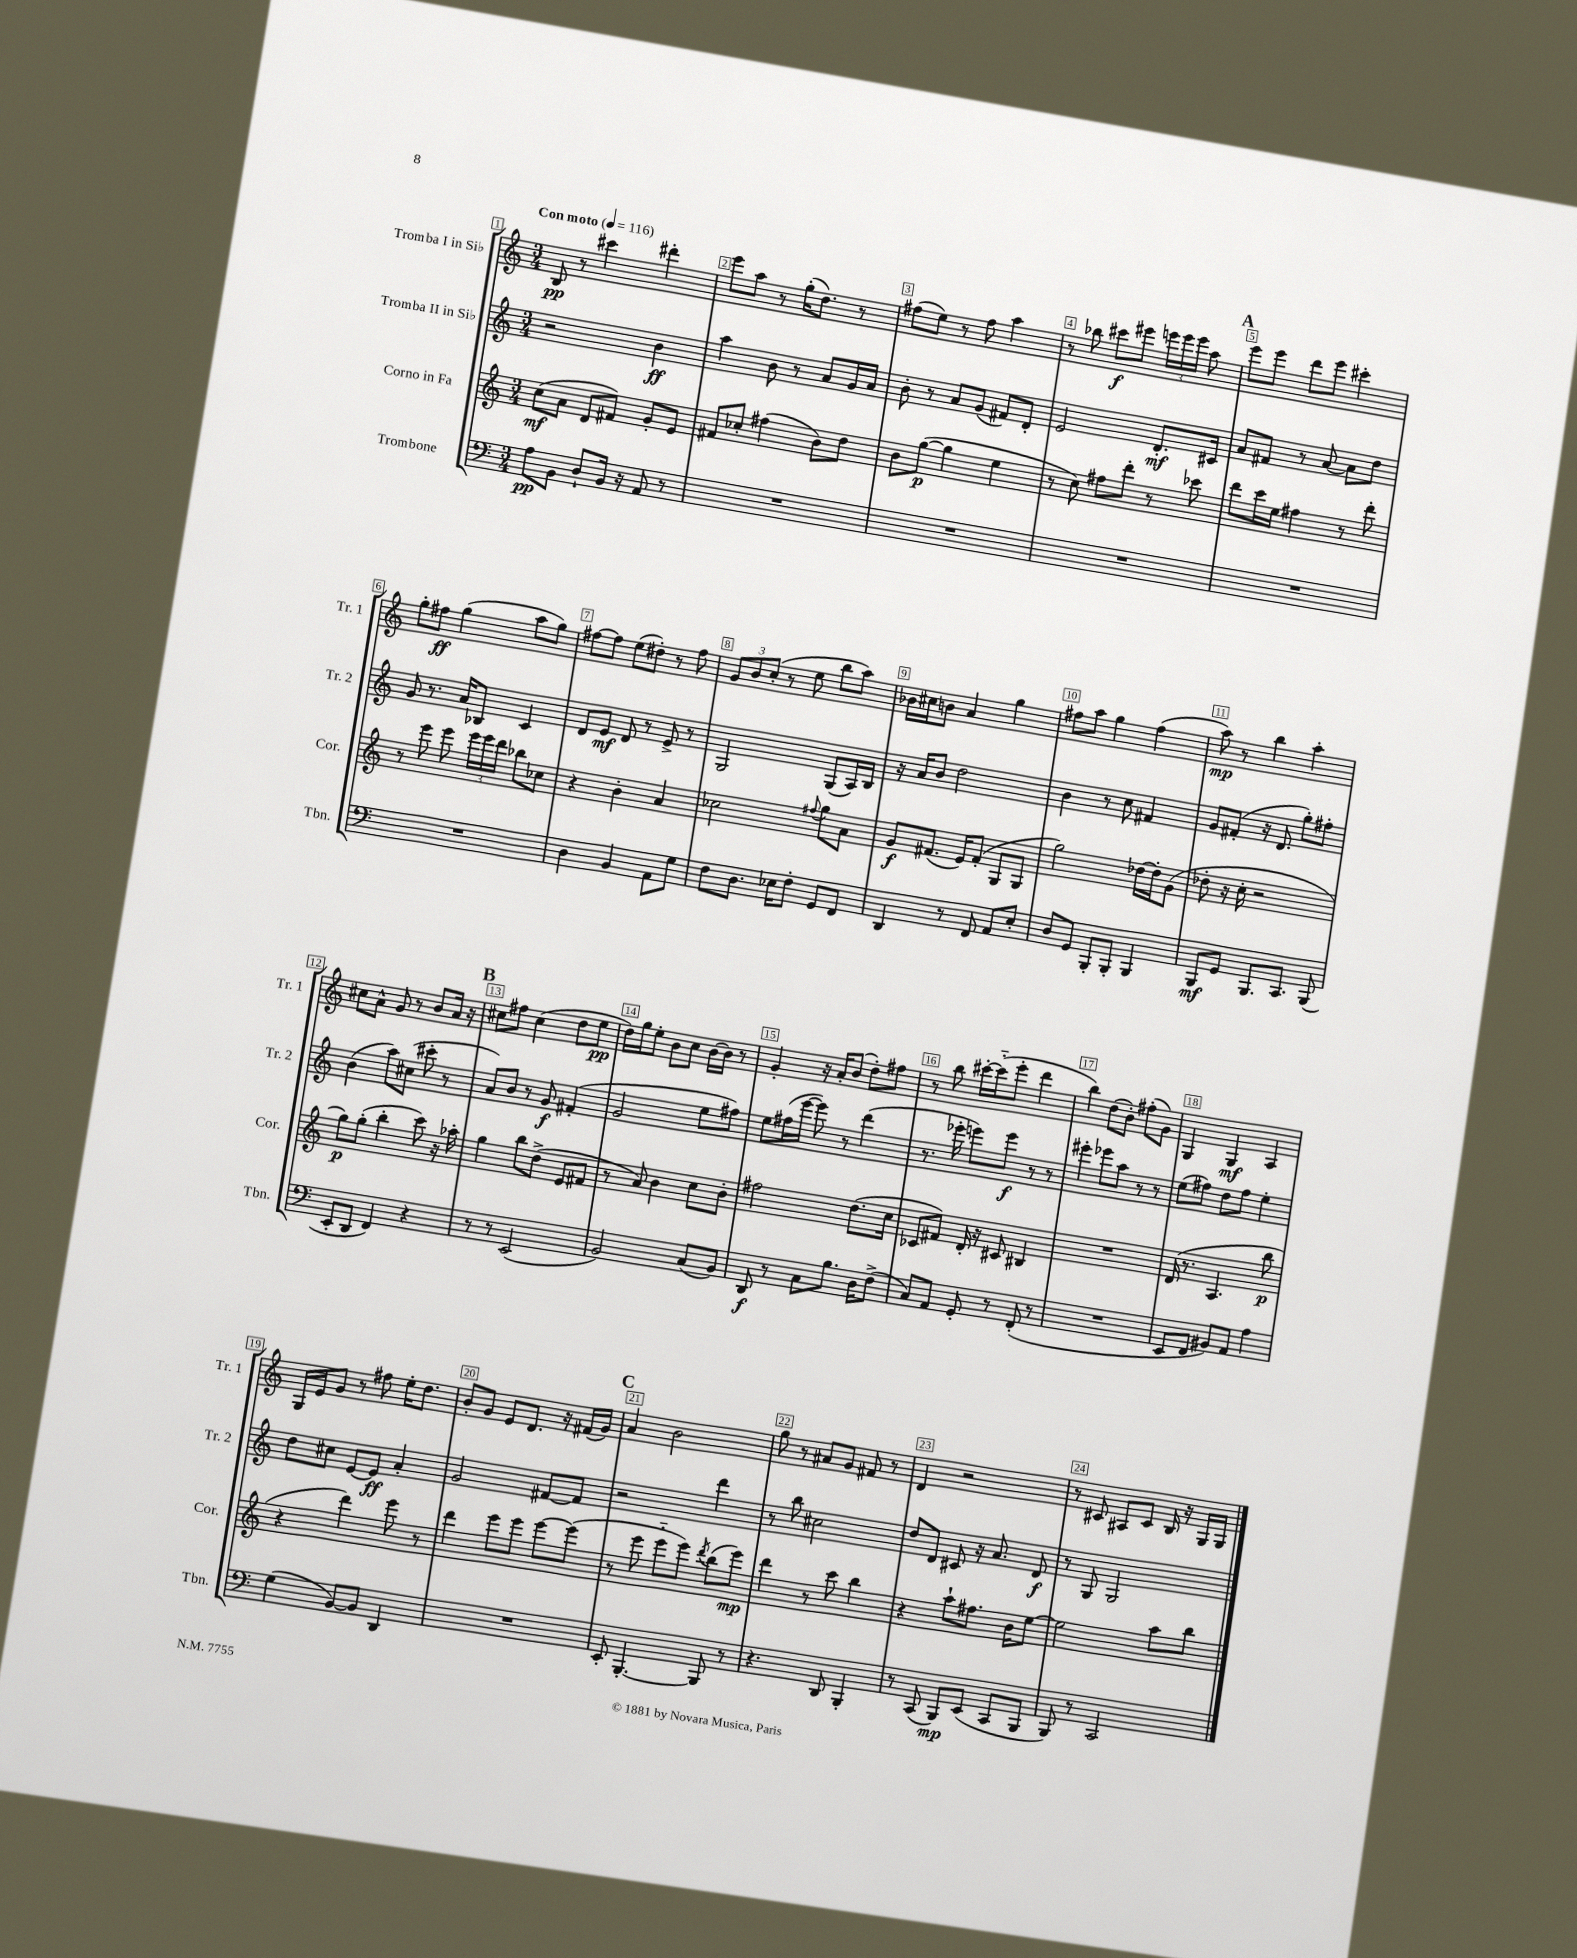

**kern	**kern	**kern	**kern
*staff4	*staff3	*staff2	*staff1
*clefF4	*clefG2	*clefG2	*clefG2
*k[]	*k[]	*k[]	*k[]
*M3/4	*M3/4	*M3/4	*M3/4
*MM116	*MM116	*MM116	*MM116
8A\L	(8cc\L	2r	8B/
8BB\J	8a\J	.	8r
8D`/L	8d/L	.	4ccc#\
16BB/Jk	8f#/J)	.	.
16r	.	.	.
8AA/	8g'/L	4b\	4ddd#'\
8r	8e/J	.	.
=	=	=	=
2.r	8f#/L	4aa\	8eee\L
.	8cc-'/J	.	8aa\J
.	(4ff#\	8b\	8r
.	.	8r	(16gg'\LK
.	.	.	8.dd\J)
.	8b\L)	8a/L	.
.	8dd\J	16g/L	8r
.	.	16a/JJ	.
=	=	=	=
2.r	8b\L	8b'\	(8ff#\L
.	([8gg\J	8r	8ee\J)
.	4gg\]	8a/L	8r
.	.	(8g/J	8ff#\
.	4ee\	8f#/L)	4aa\
.	.	8d'/J	.
=	=	=	=
2.r	8r	2e/	8r
.	8cc\)	.	8bb-\
.	8ff#\L	.	8ccc#\L
.	8ddd'\J	.	8eee#\J
.	8r	8.d'/L	24eee\LL
.	.	.	24eee\
.	.	.	24eee\JJ
.	8ccc-\	.	8aa\
.	.	16c#/Jk	.
=	=	=	=
2.r	8ddd\L	8a/L	8eee\L
.	16ccc\L	8f#/J	8eee\J
.	16ee\JJ	.	.
.	4ff#\	8r	8ddd\L
.	.	[8a/	8eee\J
.	8r	8a\]L	4ccc#'\
.	8ddd'\	8dd\J	.
=	=	=	=
2.r	8r	8g/	8gg'\L
.	8eee\	8.r	8ff#\J
.	8eee\	.	(4gg\
.	.	16a/LK	.
.	24eee\LL	8B-/J	.
.	24eee\	.	.
.	24ddd\JJ	.	.
.	8bb-\L	4c/	8aa\L
.	8cc-\J	.	8gg\J)
=	=	=	=
4D\	4r	8d/L	[8ff#\L
.	.	8e/J	8ff#\]J
4BB/	4b'\	8d/	(8ee\L
.	.	8r	8dd#'\J)
8AA\L	4a/	8e^/	8r
8G\J	.	8r	8ff#\
=	=	=	=
8F\L	2cc-\	2G/	12g/L
.	.	.	12b/
8.D\J	.	.	.
.	.	.	(12cc'/J
.	.	.	8r
16E-\LK	.	.	.
8F'\J	.	.	8ee\
.	8qqff#/	.	.
8GG/L	8gg\L	(8G/L	8bb\L
8FF/J	8a\J	16A/L)	8aa\J)
.	.	16B/JJ	.
=	=	=	=
4DD/	8g/L	16r	16b-\LL
.	.	16a/LK	16cc#\J
.	(8.f#/J	8b/J	8b\J
8r	.	2dd\	4a/
.	16e/LK)	.	.
8FF/	(8f#'/J	.	.
8AA/L	8G/L	.	4gg\
8E'/J	8G/J	.	.
=	=	=	=
8D/L	2gg\)	4b\	8ff#\L
8GG/J	.	.	8aa\J
8BBB'/L	.	8r	4gg\
8BBB'/J	.	8cc\	.
4BBB/	[16dd-\LL	4f#/	(4ff#\
.	16dd-'\]J	.	.
.	(8g\J	.	.
=	=	=	=
8BBB/L	8dd-'\	8g/L	8aa\)
8GG/J	16r	(8f#'/J	8r
.	16cc'\	.	.
8.BBB/L	2r	16r	4bb\
.	.	8.d/	.
8.CC/J	.	.	.
.	.	8gg'\L)	4aa'\
(8BBB/	.	8ff#'\J	.
=	=	=	=
8EE'/L	8gg\L)	(4b\	8cc#\L
8DD/J	(8gg'\J	.	8a^^\J
4FF/)	4bb'\	8aa\L)	8g/
.	.	(8cc#\J	8r
4r	8ccc\)	8ccc#'\	8b/L
.	16r	8r	16a/Jk
.	16aa-'\	.	16r
=	=	=	=
8r	4gg\	8a/L)	8cc#\L
8r	.	8b/J	8ff#\J
(2EE/	8bb\L	8r	(4cc#\
.	(8dd^\J	8g/	.
.	8e/L	(4f#'/	8dd\L
.	8f#/J	.	8ee\J
=	=	=	=
2BB/)	8r	2g/	16dd\LL)
.	.	.	16gg\J
.	8a/)	.	8ee'\J
.	4b\	.	8b\L
.	.	.	8cc\J
(8C/L	8cc\L	8ee\L	[16b\LL
.	.	.	16b\]JJ
8BB/J)	8b'\J	8ff#\J)	8r
=	=	=	=
8DD/	2ff#\	8ee\L	4g'/
8r	.	(16ff#\L	.
.	.	[16eee\JJ	.
8C\L	.	8eee\])	16r
.	.	.	16a'/LK
8.B\J	.	8r	(8b/J
.	(8.dd\L	(4ddd\	8dd'\L)
16D\LK	.	.	.
(8F^\J	.	.	8ff#\J
.	16cc\Jk	.	.
=	=	=	=
8C/L)	8c-/L	8.r	8r
8AA/J	8f#/J)	.	8bb\
.	.	16eee-'\	.
8GG'/	16d'/	8eee\L)	[16ccc#'\LL
.	16r	.	(16ccc#'~\]J
8r	8c#/	8eee\J	8eee'\J
(8FF'/	4B#/	8r	4ddd\
8r	.	8r	.
=	=	=	=
2.r	2.r	4eee#'\	4bb\)
.	.	8eee-\L	(8dd\L
.	.	8aa\J	8b'\J)
.	.	8r	(8ff#'\L
.	.	8r	8g\J)
=	=	=	=
8EE/L	(16d/	(8ee\L	4G/
.	8.r	.	.
8FF/J	.	8ff#\J)	.
8BB#/L)	4.A/	8dd\L	4G/
8AA/J	.	8ff#\J	.
4A\	.	4ee'\	4A/
.	8bb\	.	.
=	=	=	=
(4G\	4r	8dd\L	16G/LL
.	.	.	16e/J
.	.	8cc#\J	8g/J
[8BB/L)	4ddd\)	[8e/L	8r
8BB/]J	.	8e/]J	8ff#\
4DD/	8eee\	4a'/	16ee'\LK
.	.	.	8.dd\J
.	8r	.	.
=	=	=	=
2.r	4ddd\	2g/	8b'/L
.	.	.	8g/J
.	8eee\L	.	8e/L
.	8eee\J	.	8.d/J
.	[8eee\L	[8f#/L	.
.	.	.	16r
.	(8eee\]J	8f#/]J	(16f#/LL
.	.	.	16g/JJ)
=	=	=	=
8EE'/	8r	2r	4a/
[4.BBB'/	8eee\	.	.
.	8eee'~\L	.	2b\
.	8eee\J)	.	.
.	8qddd/	.	.
8BBB/]	(8bb\L	4ddd\	.
8r	8eee\J)	.	.
=	=	=	=
4.r	4ddd\	8r	8gg\
.	.	8bb\	8r
.	8r	2cc#\	8a#/L
8DD/	8ccc\	.	8g/J
4BBB'/	4bb\	.	8f#/
.	.	.	8r
=	=	=	=
8r	4r	8dd/L	4d/
(8CC/	.	8d/J	.
8BBB/L)	8aa`\L	8c#/	2r
(8EE/J	8.ff#\J	16r	.
.	.	8.a/	.
8CC/L	.	.	.
.	16b\LK	.	.
8BBB/J	[8ee\J	8d/	.
=	=	=	=
8BBB/)	2ee\]	8r	8r
8r	.	8G/	8c#/
2CC/	.	2G/	8A#/L
.	.	.	8c#/J
.	8aa\L	.	16B/
.	.	.	16r
.	8bb\J	.	16G/LL
.	.	.	16G/JJ
==	==	==	==
*-	*-	*-	*-
